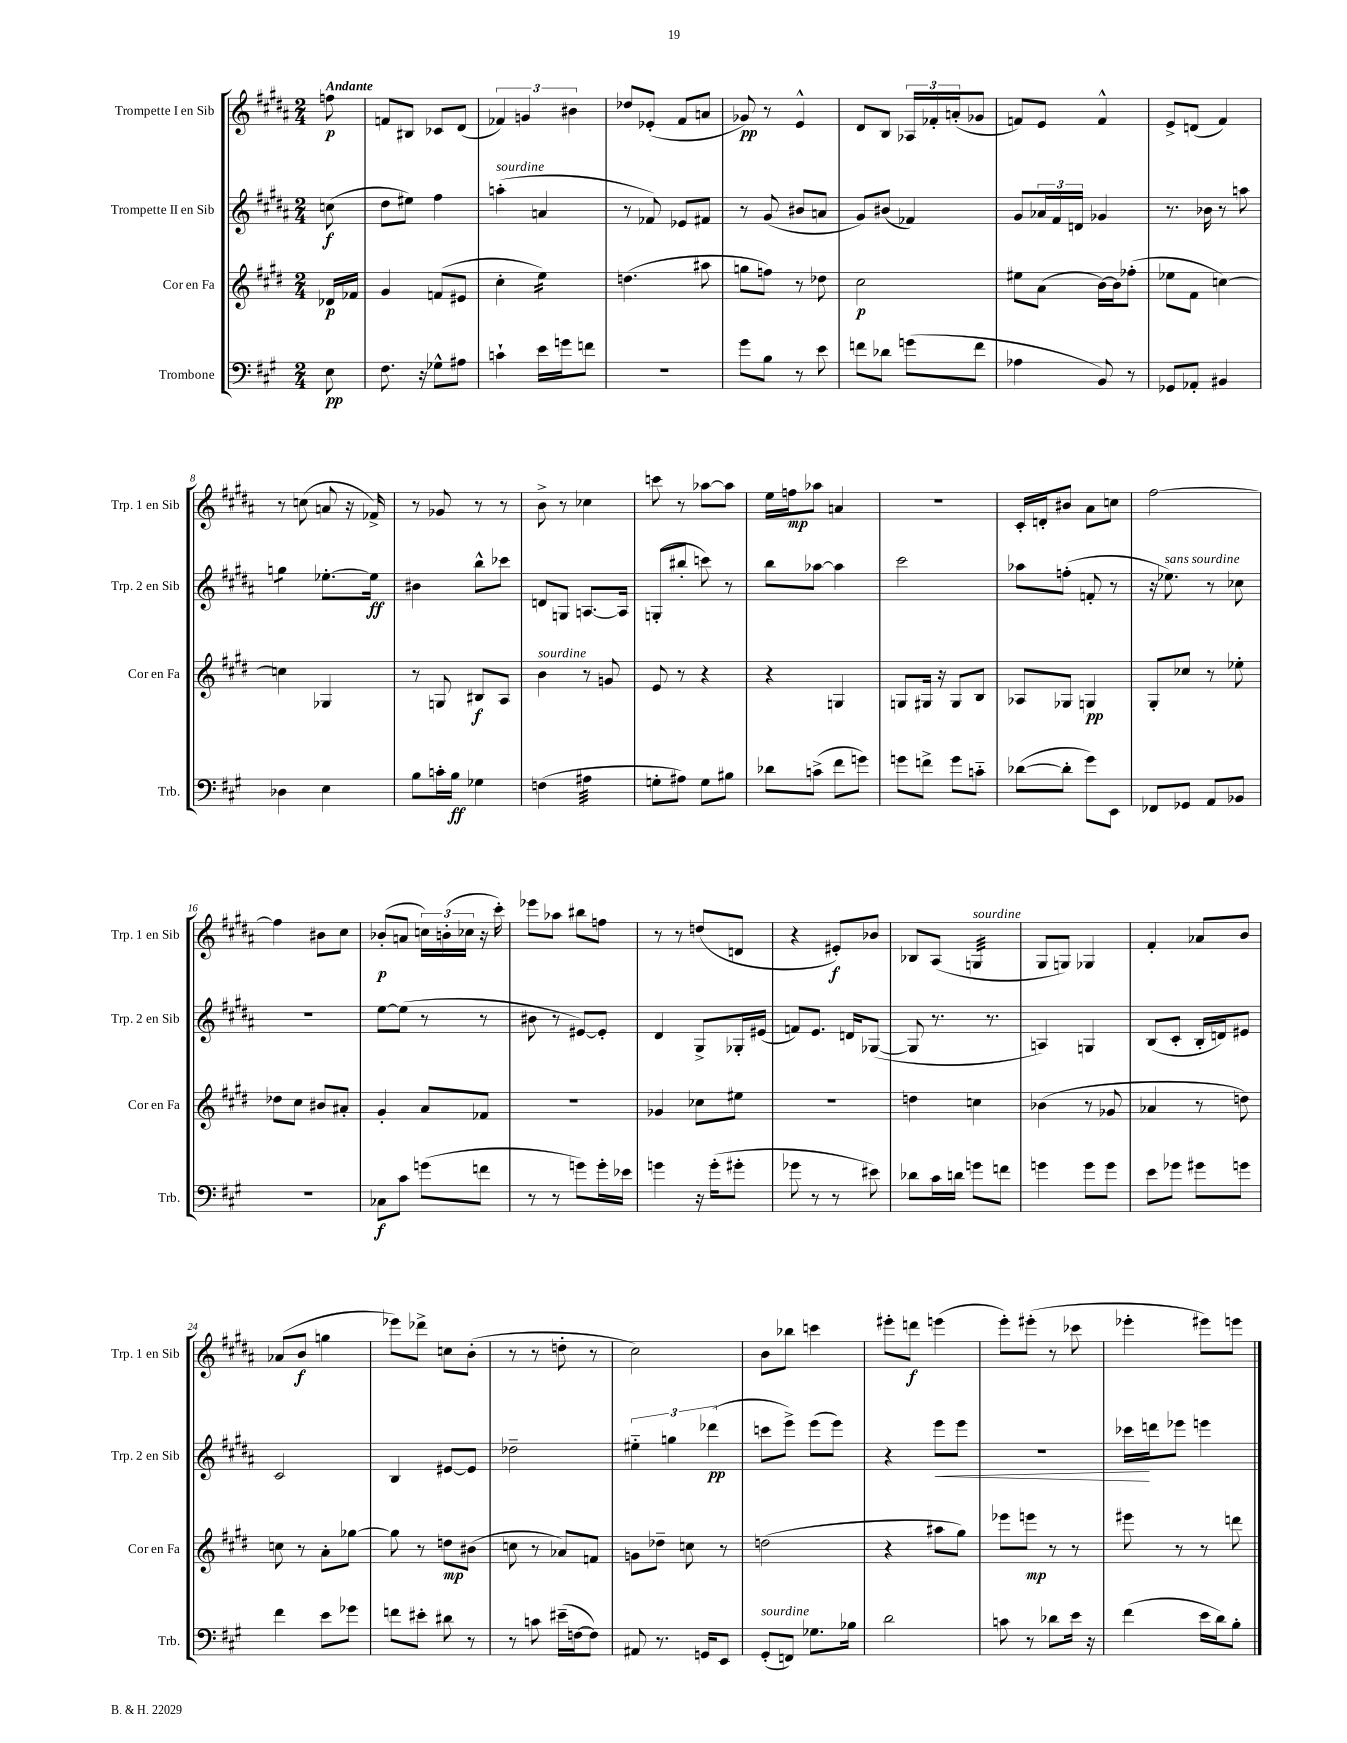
<<
\new StaffGroup <<
\new Staff = "s0" \with { instrumentName = "Trompette I en Sib" shortInstrumentName = "Trp. 1 en Sib" } {
    \clef treble \key b \major \numericTimeSignature \time 2/4 \partial 8 \tempo "Andante"
    f''8\p |
    f'8 bis8 ces'8 dis'8( |
    \tuplet 3/2 { fes'4) g'4 bis'4 } |
    des''8 ees'8-.( fis'8 a'8 |
    ges'8\pp) r8 e'4-^ |
    dis'8 b8 \tuplet 3/2 { aes16 fes'16-. a'16-.( } ges'8 |
    f'8) e'8 f'4-^ |
    e'8-> d'8( fis'4) |
    r8 c''8( a'8 r16 fes'16->) |
    r8 ges'8 r8 r8 |
    b'8-> r8 ces''4 |
    c'''8 r8 aes''8~ aes''8 |
    e''16 f''16\mp aes''8 a'4 |
    r2 |
    cis'16-. d'16-. bis'8 ais'8 c''8 |
    fis''2~ |
    fis''4 bis'8 cis''8 |
    bes'8-.\p( a'8 \tuplet 3/2 { c''16) b'16-.( ces''16 } r16 cis'''16-.) |
    ees'''8 aes''8 bis''8 f''8 |
    r8 r8 d''8( d'8 |
    r4 eis'8-.\f) bes'8 |
    bes8 ais8( g4:32^\markup { \italic "sourdine" } |
    gis8 g8) ges4 |
    fis'4-. aes'8 b'8 |
    aes'8( b'8\f g''4 |
    ees'''8) des'''8-> c''8 b'8-.( |
    r8 r8 d''8-. r8 |
    cis''2) |
    b'8 bes''8 c'''4 |
    eis'''8-. d'''8\f e'''4( |
    e'''8-.) eis'''8-.( r8 ces'''8 |
    ees'''4-. eis'''8) e'''8 \bar "|." |
}
\new Staff = "s1" \with { instrumentName = "Trompette II en Sib" shortInstrumentName = "Trp. 2 en Sib" } {
    \clef treble \key b \major \numericTimeSignature \time 2/4 \partial 8
    c''8\f( |
    dis''8 eis''8) fis''4 |
    a''4-.^\markup { \italic "sourdine" }( a'4 |
    r8 fes'8) ees'8 fis'8 |
    r8 gis'8( bis'8 a'8 |
    gis'8) bis'8( fes'4) |
    gis'8 \tuplet 3/2 { aes'16 fis'16 d'16 } ges'4 |
    r8. bes'16 r8 a''8 |
    g''4:8 ees''8.~-. ees''16\ff |
    bis'4 b''8-^ ces'''8 |
    d'8 g8 a8.~ a16 |
    g8-.( bis''8-. c'''8) r8 |
    b''8 aes''8~ aes''4 |
    cis'''2 |
    aes''8 f''8-.( f'8-. r8 |
    r16 ees''8.^\markup { \italic "sans sourdine" }) r8 ces''8 |
    r2 |
    e''8~ e''8( r8 r8 |
    bis'8 r8 eis'8~) eis'8-. |
    dis'4 gis8-> ges16-. eis'16( |
    f'8) e'8. d'16 ges8~( |
    ges8 r8. r8. |
    a4) g4 |
    b8( cis'8-. b16-. d'16) eis'8 |
    cis'2 |
    b4 eis'8~ eis'8 |
    des''2-- |
    \tuplet 3/2 { eis''4-_ g''4 des'''4\pp( } |
    c'''8 e'''8->) e'''8( e'''8) |
    r4 e'''8\< e'''8 |
    r2 |
    ces'''16\! d'''16 ees'''8 e'''4 \bar "|." |
}
\new Staff = "s2" \with { instrumentName = "Cor en Fa" shortInstrumentName = "Cor en Fa" } {
    \clef treble \key e \major \numericTimeSignature \time 2/4 \partial 8
    des'16\p fes'16 |
    gis'4 f'8( eis'8 |
    cis''4-. e''4:16) |
    d''4.( ais''8 |
    g''8 f''8) r8 des''8 |
    cis''2\p |
    eis''8 a'8( b'16~) b'16 fes''8-.( |
    ees''8 fis'8 c''4~) |
    c''4 ges4 |
    r8 g8 bis8\f a8 |
    b'4^\markup { \italic "sourdine" } r8 g'8 |
    e'8 r8 r4 |
    r4 g4 |
    g8 gis16 r16 gis8 b8 |
    aes8 ges8 g4\pp |
    gis8-. ces''8 r8 ees''8-. |
    des''8 cis''8 bis'8 ais'8-. |
    gis'4-. a'8 fes'8 |
    r2 |
    ges'4 ces''8 eis''8 |
    r2 |
    d''4 c''4 |
    bes'4( r8 ges'8 |
    aes'4 r8 d''8) |
    c''8 r8 a'8-. ges''8~ |
    ges''8 r8 d''8\mp bis'8( |
    c''8 r8 aes'8) f'8 |
    g'8 des''8-- c''8 r8 |
    d''2( |
    r4 ais''8 gis''8) |
    ees'''8 e'''8\mp r8 r8 |
    eis'''8 r8 r8 d'''8 \bar "|." |
}
\new Staff = "s3" \with { instrumentName = "Trombone" shortInstrumentName = "Trb." } {
    \clef bass \key a \major \numericTimeSignature \time 2/4 \partial 8
    e8\pp |
    fis8. r16 ges8-^ ais8 |
    c'4-! e'16 g'16 f'8 |
    r2 |
    gis'8 b8 r8 e'8 |
    f'8 des'8 g'8( f'8 |
    aes4 b,8) r8 |
    ges,8 aes,8-. bis,4 |
    des4 e4 |
    b8 c'16-. b16\ff ges4 |
    f4( ais4:32 |
    g8-. ais8) g8 bis8 |
    des'8 c'8->( fis'8 g'8) |
    g'8 f'8-> g'8 c'8-_ |
    des'8~( des'8-. gis'8) e,8 |
    fes,8 ges,8 a,8 bes,8 |
    R2 |
    ces8\f cis'8 g'8( f'8 |
    r8 r8 g'8) g'16-. ees'16 |
    g'4 r16 g'16-.( gis'8-. |
    ges'8 r8 r8 eis'8) |
    des'8 cis'16 d'16 g'8 f'8 |
    g'4 g'8 g'8 |
    e'8 ges'8 gis'8 g'8 |
    fis'4 e'8 ges'8 |
    f'8 eis'8-. dis'8 r8 |
    r8 c'8 eis'16--( f16~ f8) |
    ais,8 r8. g,16 e,8 |
    gis,8-.^\markup { \italic "sourdine" }( f,8) ges8. bes16 |
    d'2 |
    c'8 r8 des'8 e'16 r16 |
    fis'4( e'16 d'16) b8-. \bar "|." |
}
>>
>>
